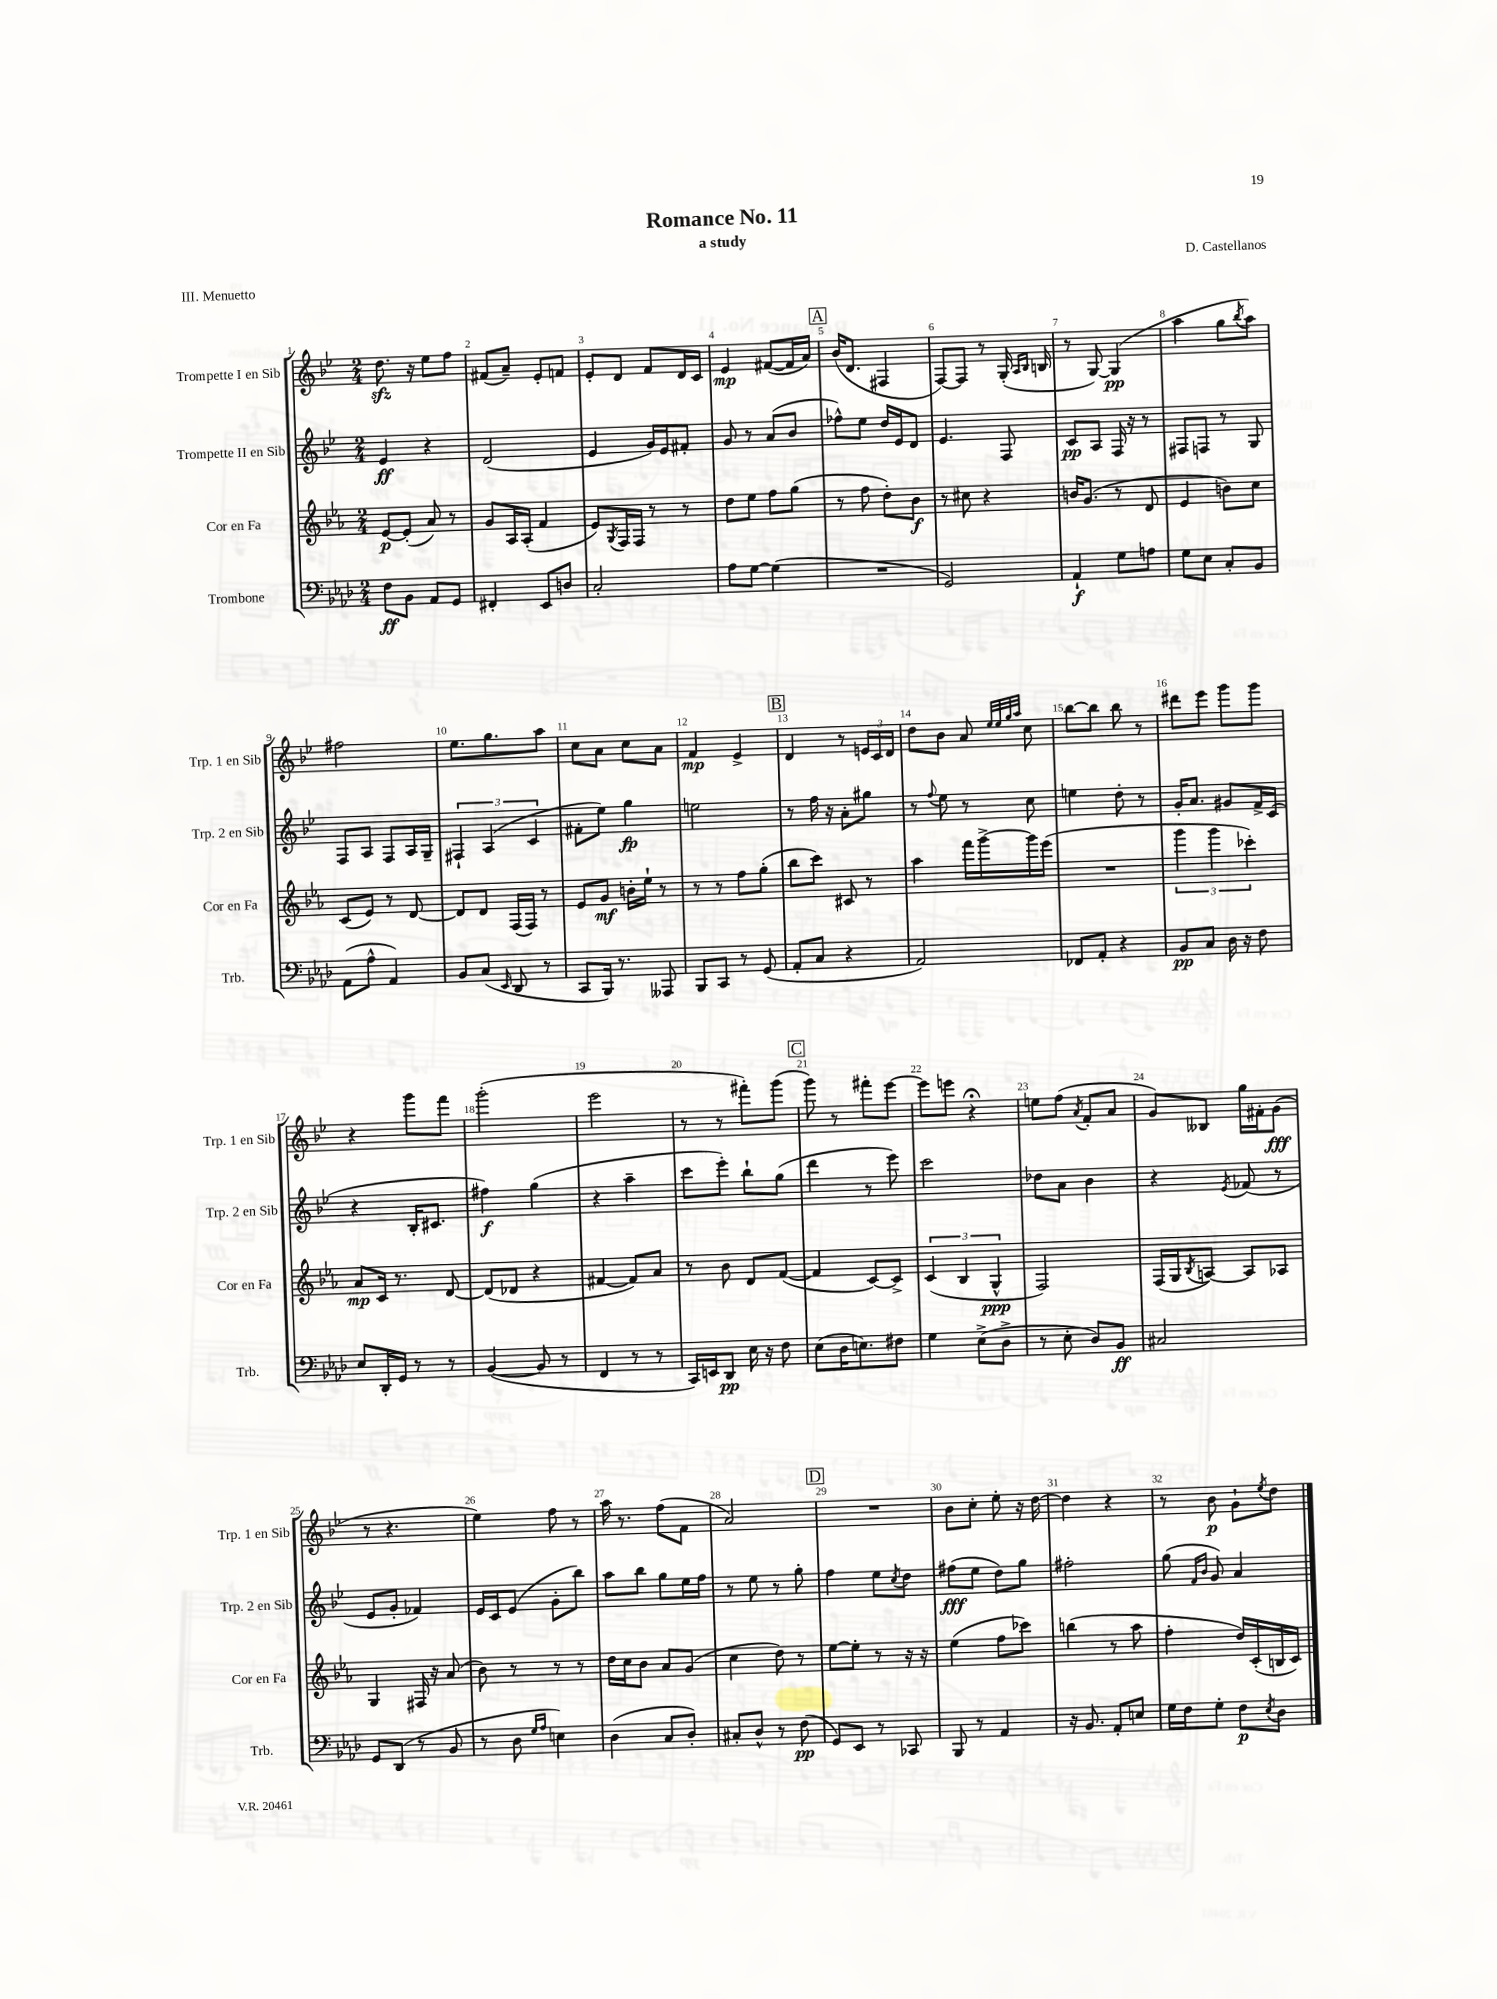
\header { title = "Romance No. 11" composer = "D. Castellanos" subtitle = "a study" piece = "III. Menuetto" }
<<
\new StaffGroup <<
\new Staff = "s0" \with { instrumentName = "Trompette I en Sib" shortInstrumentName = "Trp. 1 en Sib" } {
    \clef treble \key bes \major \numericTimeSignature \time 2/4
    d''8.\sfz r16 ees''8 f''8 |
    fis'8( a'8--) ees'8-. f'8 |
    ees'8-. d'8 f'8 d'16 c'16 |
    ees'4\mp fis'8~( fis'16 a'16) |
    \mark \markup { \box "A" } bes'16( d'8. fis4 |
    f8~) f8 r8 g16-.( \grace { a16 bes16 } b16 |
    r8 g8~) g4\pp( |
    a''4 g''8 \acciaccatura { bes''8 } a''8) |
    fis''2 |
    ees''8. g''8. a''8 |
    c''8 a'8 c''8 a'8 |
    f'4\mp ees'4-> |
    \mark \markup { \box "B" } d'4 r8 \tuplet 3/2 { e'16 c'16 d'16 } |
    d''8 bes'8 a'8 \grace { ees''32 ees''32 g''32 a''32 } c''8 |
    bes''8~ bes''8 bes''8 r8 |
    dis'''8 ees'''8 g'''8 g'''8 |
    r4 g'''8 f'''8 |
    g'''2-.( |
    ees'''2 |
    r8 r8 fis'''8-.) g'''8( |
    \mark \markup { \box "C" } g'''8) r8 fis'''8-. ees'''8~ |
    ees'''8 e'''8 r4\fermata |
    e''8 f''8( \acciaccatura { a'8 } f'8-. a'8 |
    g'8) beses8 g''16 fis'16-. g'8\fff( |
    r8 r4. |
    ees''4) f''8 r8 |
    a''16 r8. f''8( f'8 |
    a'2) |
    \mark \markup { \box "D" } R2 |
    bes'8 c''8-. ees''8-. r16 d''16~ |
    d''4 r4 |
    r8 bes'8\p g'8-! \acciaccatura { ees''8 } d''8 \bar "|." |
}
\new Staff = "s1" \with { instrumentName = "Trompette II en Sib" shortInstrumentName = "Trp. 2 en Sib" } {
    \clef treble \key bes \major \numericTimeSignature \time 2/4
    ees'4\ff r4 |
    d'2( |
    ees'4 g'16) ees'16 fis'8-. |
    g'8 r8 a'8( bes'8 |
    \mark \markup { \box "A" } fes''8-^) ees''8 d''16 ees'16 d'8 |
    ees'4. f8 |
    c'8\pp a8 f16 r16 r8 |
    fis8 f8 r8 g8 |
    f8 a8 f8 a16 g16-- |
    \tuplet 3/2 { fis4-! a4( c'4 } |
    fis'8-. ees''8) g''4\fp |
    e''2 |
    \mark \markup { \box "B" } r8 f''16 r16 a'8-. gis''8 |
    r8 \appoggiatura { f''8 } ees''8 r8 c''8 |
    e''4 d''8-. r8 |
    g'16-. a'8. gis'8 f'16-> c'16( |
    r4 bes16-. cis'8. |
    fis''4\f) g''4( |
    r4 a''4-- |
    c'''8 ees'''8-.) bes''8-! g''8( |
    \mark \markup { \box "C" } d'''4 r8 ees'''8) |
    c'''2 |
    des''8 a'8 bes'4 |
    r4 \acciaccatura { ees'8 } fes'8( r8 |
    ees'8 g'8-. fes'4) |
    ees'16 c'16 ees'8( g'8-. bes''8) |
    a''8 bes''8 g''8 ees''16 f''16 |
    r8 ees''8 r8 g''8-. |
    \mark \markup { \box "D" } f''4 ees''8 \acciaccatura { c''8 } d''8 |
    fis''8\fff( ees''8 d''8) g''8 |
    fis''2-. |
    g''8( \grace { f'16 bes'16 } g'8) a'4 \bar "|." |
}
\new Staff = "s2" \with { instrumentName = "Cor en Fa" shortInstrumentName = "Cor en Fa" } {
    \clef treble \key ees \major \numericTimeSignature \time 2/4
    ees'8~\p ees'8-.( aes'8) r8 |
    g'8 aes16 aes16-.( f'4 |
    ees'8) \acciaccatura { g8 } f16 f16 r8 r8 |
    d''8 ees''8 f''8 g''8( |
    \mark \markup { \box "A" } r8 f''8 d''8-.) bes'8\f |
    r8 cis''8 r4 |
    b'16 g'8.( r8 d'8 |
    ees'4 b'8) c''8 |
    c'8( ees'8) r8 d'8~ |
    d'8 d'8 f16( f16) r8 |
    ees'8 g'8\mf b'16-. ees''16-! r8 |
    r8 r8 f''8 g''8-.( |
    \mark \markup { \box "B" } bes''8 c'''8) cis'8 r8 |
    aes''4 f'''16 g'''16~-> g'''16 ees'''16( |
    R2 |
    \tuplet 3/2 { g'''4 g'''4 ces'''4-.) } |
    aes'8\mp c'16 r8. d'8~ |
    d'8( des'8 r4 |
    fis'4~ fis'8) aes'8 |
    r8 bes'8 d'8 f'8~( |
    \mark \markup { \box "C" } f'4 c'8~) c'8-> |
    \tuplet 3/2 { c'4( bes4 g4-^\ppp } |
    f2) |
    f16( g16 \acciaccatura { bes8 } a8~) a8 aes8 |
    g4 fis16 r16 aes'8( |
    bes'8) r8 r8 r8 |
    d''16 c''16 bes'8 aes'8 g'8( |
    c''4 d''8) r8 |
    \mark \markup { \box "D" } ees''8~ ees''8-. r8 r16 r16 |
    ees''4( f''8 ces'''8) |
    b''4( r8 aes''8 |
    f''4-. d''16) c'16-.( b16 c'16) \bar "|." |
}
\new Staff = "s3" \with { instrumentName = "Trombone" shortInstrumentName = "Trb." } {
    \clef bass \key aes \major \numericTimeSignature \time 2/4
    f8\ff bes,8 aes,8 g,8 |
    fis,4-. ees,8 d8 |
    c2-. |
    aes8 g8~ g4( |
    \mark \markup { \box "A" } R2 |
    g,2) |
    aes,4-!\f g8 a8 |
    g8 ees8 c8-. bes,8 |
    aes,8( aes8-^ aes,4) |
    bes,8 c8( \grace { ees,16 } des,8 r8 |
    c,8 bes,,16) r8. aeses,,8 |
    bes,,8 c,8 r8 g,8( |
    \mark \markup { \box "B" } aes,8-. c8 r4 |
    aes,2) |
    fes,8 aes,8-. r4 |
    bes,8\pp c8 des16 r16 f8 |
    ees8 des,16-. g,16 r8 r8 |
    bes,4~( bes,8 r8 |
    f,4 r8 r8 |
    c,16) e,16 des,8\pp ees16 r16 f8 |
    \mark \markup { \box "C" } ees8( des16 e8.) fis8 |
    g4 ees8->( des8-> |
    r8 ees8-. des8) bes,8\ff |
    cis2 |
    g,8 des,8( r8 bes,8 |
    r8 des8 \grace { g16 aes16 } e4) |
    des4( c8 des8-.) |
    cis8-. des8-^ r8 f8\pp( |
    \mark \markup { \box "D" } g,8) ees,8 r8 ces,8 |
    bes,,8 r8 aes,4 |
    r16 bes,8. aes,8-. e8 |
    g16 f16 g8-. f8\p \acciaccatura { ees8 } des8 \bar "|." |
}
>>
>>
\layout { \context { \Score \override BarNumber.break-visibility = ##(#f #t #t) barNumberVisibility = #all-bar-numbers-visible } }
